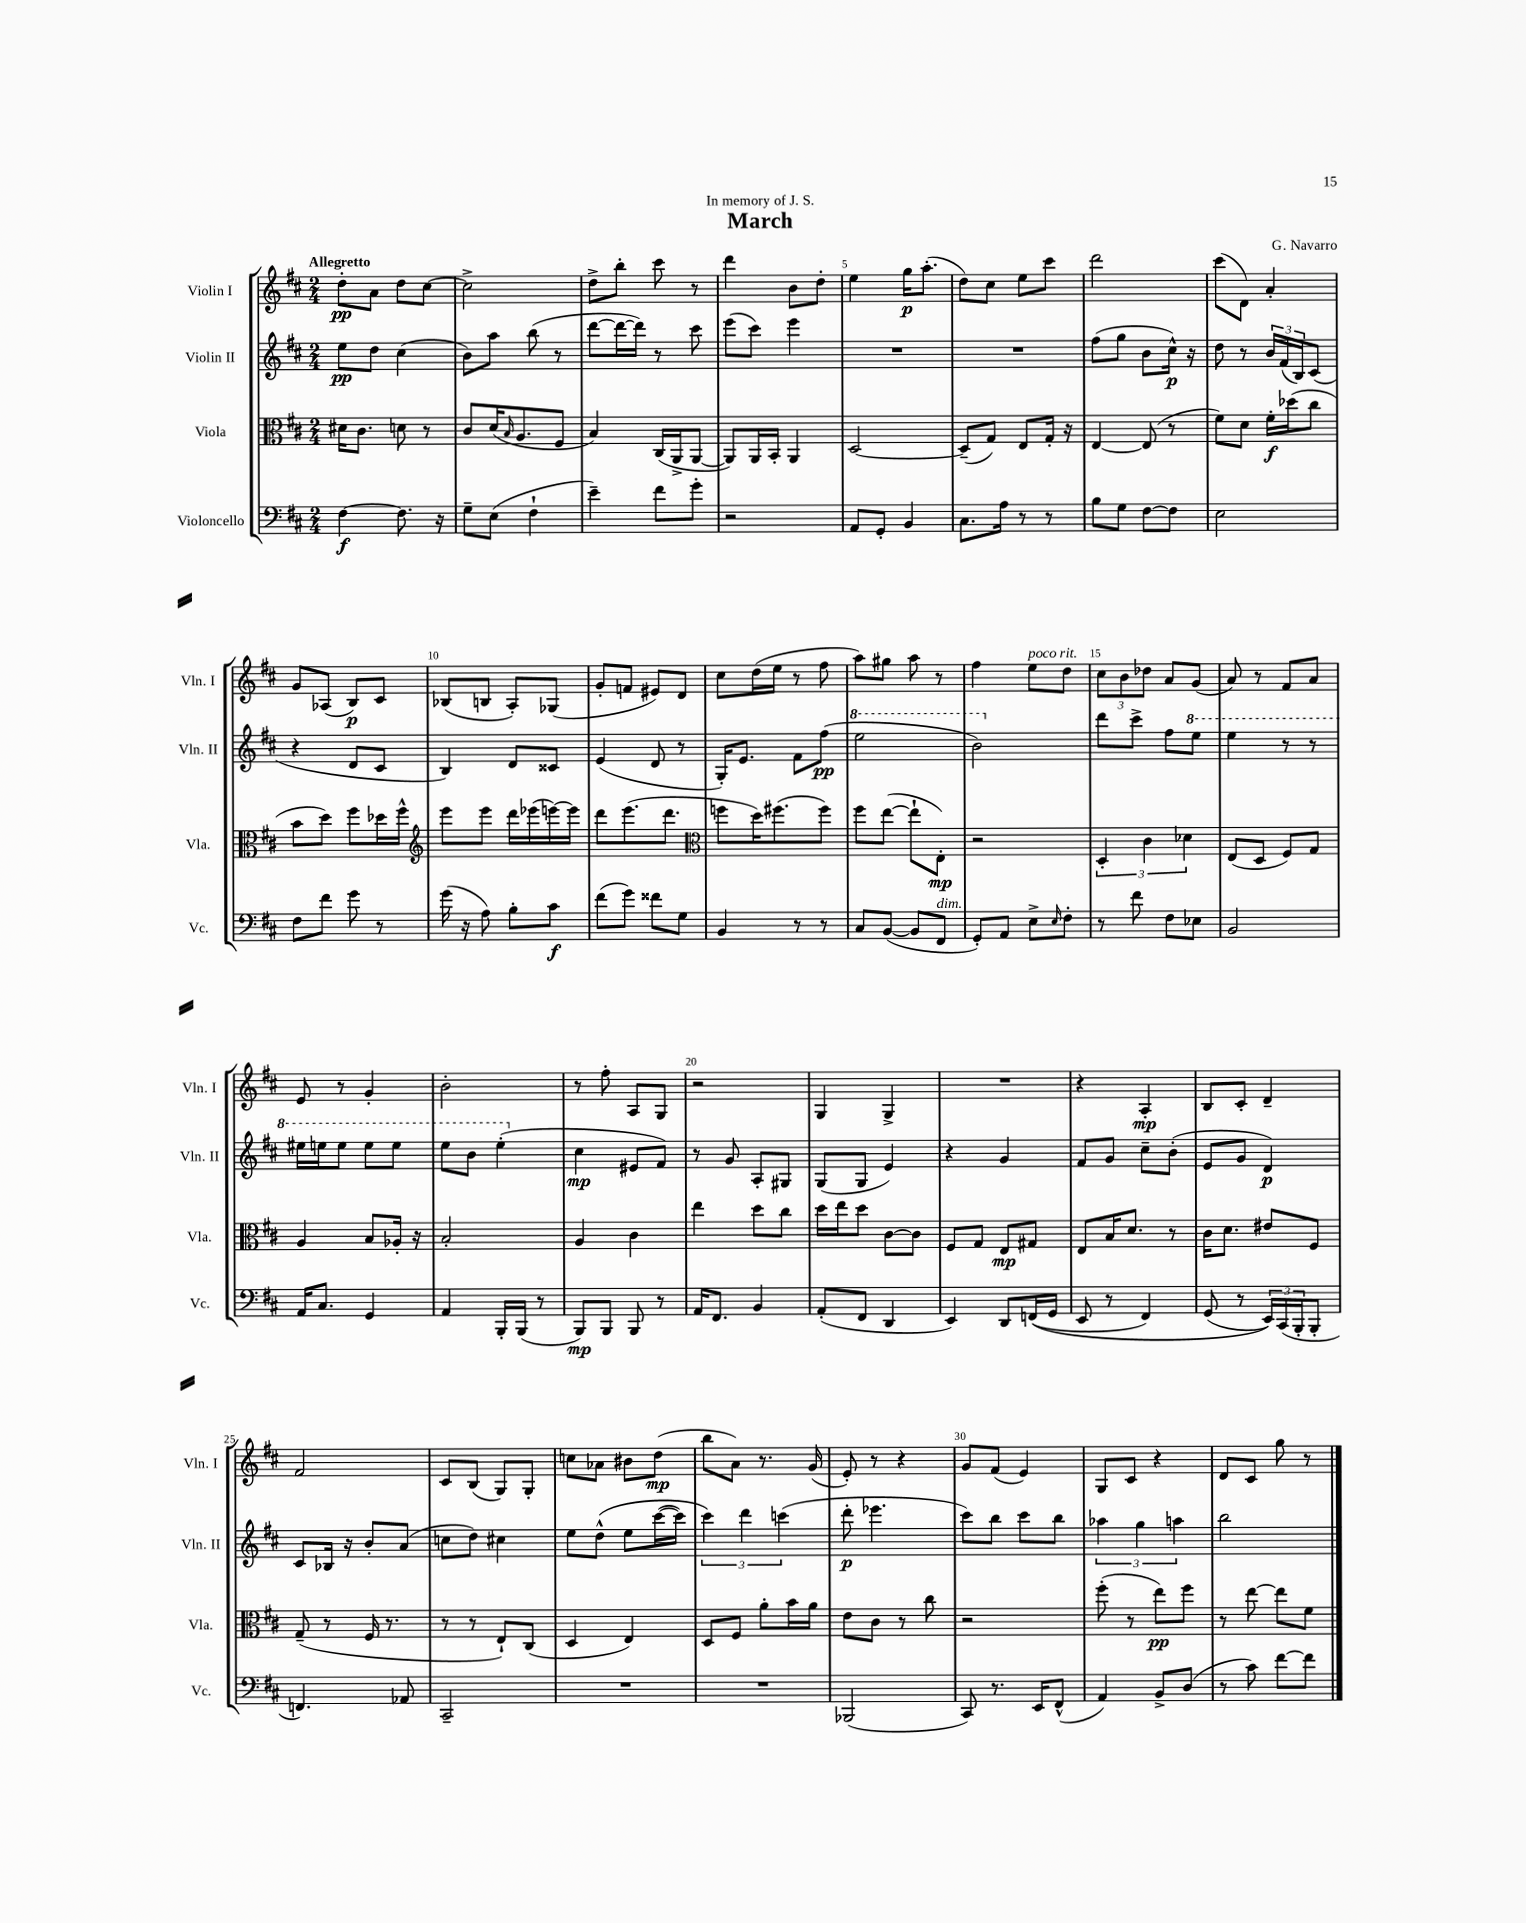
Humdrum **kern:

**kern	**dynam	**kern	**dynam	**kern	**dynam	**kern	**dynam
*part4	*part4	*part3	*part3	*part2	*part2	*part1	*part1
*staff4	*staff4	*staff3	*staff3	*staff2	*staff2	*staff1	*staff1
*I"Violoncello	*	*I"Viola	*	*I"Violin II	*	*I"Violin I	*
*I'Vc.	*	*I'Vla.	*	*I'Vln. II	*	*I'Vln. I	*
*clefF4	*	*clefC3	*	*clefG2	*	*clefG2	*
*k[f#c#]	*	*k[f#c#]	*	*k[f#c#]	*	*k[f#c#]	*
*M2/4	*	*M2/4	*	*M2/4	*	*M2/4	*
=1	=1	=1	=1	=1	=1	=1	=1
!	!	!	!	!	!	!LO:TX:a:B:t=Allegretto	!
[4F#\	f	16d#X\KL	.	8ee\L	pp	8dd'\L	pp
.	.	8.c#\J	.	.	.	.	.
.	.	.	.	8dd\J	.	8a\J	.
8.F#\]	.	8dn\	.	(4cc#\	.	8dd\L	.
.	.	8r	.	.	.	[8cc#\J	.
16r	.	.	.	.	.	.	.
=2	=2	=2	=2	=2	=2	=2	=2
8G~\L	.	8c#/L	.	8b\L)	.	2cc#^\]	.
(8E\J	.	(16d/K	.	8aa\J	.	.	.
.	.	16qqB/	.	.	.	.	.
.	.	8.A/	.	.	.	.	.
4F#`\	.	.	.	(8bb\	.	.	.
.	.	8F#/J	.	8r	.	.	.
=3	=3	=3	=3	=3	=3	=3	=3
4e~\)	.	4B/)	.	[8ddd\L	.	8dd^\L	.
.	.	.	.	16ddd\L_	.	8bb'\J	.
.	.	.	.	16ddd\JJ])	.	.	.
8f#\L	.	(16C#/LL	.	8r	.	8ccc#\	.
.	.	16AA^/J	.	.	.	.	.
8g'\J	.	[8AA/J	.	8ccc#\	.	8r	.
=4	=4	=4	=4	=4	=4	=4	=4
2r	.	8AA/L])	.	(8eee\L	.	4ddd\	.
.	.	16AA/L	.	8ccc#\J)	.	.	.
.	.	16BB'/JJ	.	.	.	.	.
.	.	4AA/	.	4eee\	.	8b\L	.
.	.	.	.	.	.	8dd'\J	.
=5	=5	=5	=5	=5	=5	=5	=5
8AA/L	.	[2D/	.	2r	.	4ee\	.
8GG'/J	.	.	.	.	.	.	.
4BB/	.	.	.	.	.	16gg\KL	p
.	.	.	.	.	.	(8.aa'\J	.
=6	=6	=6	=6	=6	=6	=6	=6
8.C#\L	.	(8D~/L]	.	2r	.	8dd\L)	.
.	.	8G/J)	.	.	.	8cc#\J	.
16A\Jk	.	.	.	.	.	.	.
8r	.	8E/L	.	.	.	8ee\L	.
8r	.	16G'/Jk	.	.	.	8ccc#\J	.
.	.	16r	.	.	.	.	.
=7	=7	=7	=7	=7	=7	=7	=7
8B\L	.	[4E/	.	(8ff#\L	.	2ddd\	.
8G\J	.	.	.	8gg\J	.	.	.
[8F#\L	.	(8E/]	.	8b\L	.	.	.
8F#\J]	.	8r	.	16cc#^^\Jk)	p	.	.
.	.	.	.	16r	.	.	.
=8	=8	=8	=8	=8	=8	=8	=8
2E\	.	8f#\L)	.	8dd\	.	(8ccc#\L	.
.	.	8d\J	.	8r	.	8d\J)	.
.	.	16f#'\LL	f	24b/LL	.	4a'/	.
.	.	.	.	(24f#/	.	.	.
.	.	(16dd-X\J	.	.	.	.	.
.	.	.	.	24B/J)	.	.	.
.	.	8cc#\J	.	(8c#/J	.	.	.
!!LO:LB:g=z
=9	=9	=9	=9	=9	=9	=9	=9
8F#\L	.	8b\L	.	4r	.	8g/L	.
8f#\J	.	8dd\J)	.	.	.	(8A-X/J	.
8g\	.	8ff#\L	.	8d/L	.	8B/L)	p
8r	.	16dd-X\L	.	8c#/J	.	8c#/J	.
.	.	16ff#^^\JJ	.	.	.	.	.
=10	=10	=10	=10	=10	=10	=10	=10
*	*	*clefG2	*	*	*	*	*
(16g\	.	8eee\L	.	4B/)	.	(8B-X/L	.
16r	.	.	.	.	.	.	.
8A\)	.	8eee\J	.	.	.	8Bn/J	.
8B'\L	.	16ddd\LL	.	8d/L	.	8A'/L)	.
.	.	(16eee-X\	.	.	.	.	.
8c#\J	f	[16eeen\)	.	8c##X/J	.	(8G-X/J	.
.	.	16eee\JJ]	.	.	.	.	.
=11	=11	=11	=11	=11	=11	=11	=11
(8f#\L	.	8ddd\L	.	(4e/	.	8g'/L	.
8g\J)	.	(8.eee\	.	.	.	8fn/J	.
8f##X\L	.	.	.	8d/	.	8e#X/L)	.
.	.	8.ddd\J	.	.	.	.	.
8G\J	.	.	.	8r	.	8d/J	.
=12	=12	=12	=12	=12	=12	=12	=12
*	*	*clefC3	*	*	*	*	*
4BB/	.	8ffn\L	.	16G'/KL)	.	8cc#\L	.
.	.	.	.	8.e/J	.	.	.
.	.	16dd\K)	.	.	.	(16dd\L	.
.	.	(8.ff#X\	.	.	.	16ee\JJ	.
8r	.	.	.	8f#\L	.	8r	.
8r	.	8ff#\J)	.	(8ff#\J	pp	8ff#\	.
=13	=13	=13	=13	=13	=13	=13	=13
*	*	*	*	*8va	*	*	*
8C#/L	.	8ff#\L	.	2eee\	.	8aa\L)	.
([8BB/J	.	([8ee\J	.	.	.	8gg#X\J	.
8BB/L]	.	8ee`\L]	.	.	.	8aa\	.
!LO:TX:a:i:t=dim.	!	!	!	!	!	!	!
8FF#/J	.	8E'\J)	mp	.	.	8r	.
=14	=14	=14	=14	=14	=14	=14	=14
8GG'/L)	.	2r	.	2bb\)	.	4ff#\	.
8AA/J	.	.	.	.	.	.	.
!	!	!	!	!	!	!LO:TX:a:i:t=poco rit.	!
8E^\L	.	.	.	.	.	8ee\L	.
16qqE/	.	.	.	.	.	.	.
8F#'\J	.	.	.	.	.	8dd\J	.
=15	=15	=15	=15	=15	=15	=15	=15
*	*	*	*	*X8va	*	*	*
8r	.	6D'/	.	8ddd\L	.	12cc#\L	.
.	.	.	.	.	.	12b\	.
8f#\	.	.	.	8ccc#^\J	.	.	.
.	.	6c#\	.	.	.	12dd-X\J	.
8F#\L	.	.	.	8ff#\L	.	8a/L	.
.	.	6d-X\	.	.	.	.	.
*	*	*	*	*8va	*	*	*
8E-X\J	.	.	.	8eee\J	.	(8g/J	.
=16	=16	=16	=16	=16	=16	=16	=16
2BB/	.	(8E/L	.	4eee\	.	8a/)	.
.	.	8D/J	.	.	.	8r	.
.	.	8F#/L)	.	8r	.	8f#/L	.
.	.	8G/J	.	8r	.	8a/J	.
!!LO:LB:g=z
=17	=17	=17	=17	=17	=17	=17	=17
16AA/KL	.	4A/	.	16eee#X\LL	.	8e/	.
8.C#/J	.	.	.	16eeen\J	.	.	.
.	.	.	.	8eee\J	.	8r	.
4GG/	.	8B/L	.	8eee\L	.	4g'/	.
.	.	16A-X'/Jk	.	8eee\J	.	.	.
.	.	16r	.	.	.	.	.
=18	=18	=18	=18	=18	=18	=18	=18
4AA/	.	2B'/	.	8eee\L	.	2b'\	.
.	.	.	.	8bb\J	.	.	.
16BBB'/LL	.	.	.	(4eee'\	.	.	.
(16BBB/JJ	.	.	.	.	.	.	.
8r	.	.	.	.	.	.	.
=19	=19	=19	=19	=19	=19	=19	=19
*	*	*	*	*X8va	*	*	*
8BBB/L)	mp	4A/	.	4cc#\	mp	8r	.
8BBB/J	.	.	.	.	.	8ff#'\	.
8BBB/	.	4c#\	.	8e#X/L	.	8A/L	.
8r	.	.	.	8f#/J)	.	8G/J	.
=20	=20	=20	=20	=20	=20	=20	=20
16AA/KL	.	4ee\	.	8r	.	2r	.
8.FF#/J	.	.	.	.	.	.	.
.	.	.	.	8g/	.	.	.
4BB/	.	8dd\L	.	8A'/L	.	.	.
.	.	8cc#\J	.	8G#X/J	.	.	.
=21	=21	=21	=21	=21	=21	=21	=21
(8AA'/L	.	16dd\LL	.	(8G/L	.	4G/	.
.	.	16ee\J	.	.	.	.	.
8FF#/J	.	8dd\J	.	8G/J	.	.	.
4DD/	.	[8c#\L	.	4e/)	.	4G^/	.
.	.	8c#\J]	.	.	.	.	.
=22	=22	=22	=22	=22	=22	=22	=22
4EE/)	.	8F#/L	.	4r	.	2r	.
.	.	8G/J	.	.	.	.	.
8DD/L	.	8E/L	mp	4g/	.	.	.
((16FFn/L	.	8G#X/J	.	.	.	.	.
16GG/JJ	.	.	.	.	.	.	.
=23	=23	=23	=23	=23	=23	=23	=23
8EE/	.	8E/L	.	8f#/L	.	4r	.
8r	.	16B/K	.	8g/J	.	.	.
.	.	8.d/J	.	.	.	.	.
4FF#/)	.	.	.	8cc#~\L	.	4A'/	mp
.	.	8r	.	(8b'\J	.	.	.
=24	=24	=24	=24	=24	=24	=24	=24
(8GG/	.	16c#\KL	.	8e/L	.	8B/L	.
.	.	8.d\J	.	.	.	.	.
8r	.	.	.	8g/J	.	8c#'/J	.
24EE/LL))	.	8e#X/L	.	4d/)	p	4d~/	.
(24CC#/	.	.	.	.	.	.	.
24BBB'/J	.	.	.	.	.	.	.
8BBB'/J	.	8F#/J	.	.	.	.	.
!!LO:LB:g=z
=25	=25	=25	=25	=25	=25	=25	=25
4.FFn/)	.	(8G~/	.	8c#/L	.	2f#/	.
.	.	8r	.	16B-X/Jk	.	.	.
.	.	.	.	16r	.	.	.
.	.	16F#/	.	8b'/L	.	.	.
.	.	8.r	.	.	.	.	.
8AA-X/	.	.	.	(8a/J	.	.	.
=26	=26	=26	=26	=26	=26	=26	=26
2CC#~/	.	8r	.	8ccn\L	.	8c#/L	.
.	.	8r	.	8dd\J)	.	(8B/J	.
.	.	8E`/L)	.	4cc#X\	.	8G/L)	.
.	.	(8C#/J	.	.	.	8G'/J	.
=27	=27	=27	=27	=27	=27	=27	=27
2r	.	4D/	.	8ee\L	.	8ccn\L	.
.	.	.	.	(8dd^^\J	.	8a-X\J	.
.	.	4E/)	.	8ee\L	.	8b#X\L	.
.	.	.	.	([16ccc#\L	.	(8dd\J	mp
.	.	.	.	16ccc#\JJ])	.	.	.
=28	=28	=28	=28	=28	=28	=28	=28
2r	.	8D/L	.	6ccc#\)	.	8bb\L	.
.	.	8F#/J	.	.	.	8a\J)	.
.	.	.	.	6ddd\	.	.	.
.	.	8a'\L	.	.	.	8.r	.
.	.	.	.	(6cccn\	.	.	.
.	.	16b\L	.	.	.	.	.
.	.	16a\JJ	.	.	.	(16g/	.
=29	=29	=29	=29	=29	=29	=29	=29
(2BBB-X/	.	8e\L	.	8ddd'\	p	8e'/)	.
.	.	8c#\J	.	4.eee-X\	.	8r	.
.	.	8r	.	.	.	4r	.
.	.	8cc#\	.	.	.	.	.
=30	=30	=30	=30	=30	=30	=30	=30
8CC#/)	.	2r	.	8ccc#\L)	.	8g/L	.
8.r	.	.	.	8bb\J	.	(8f#/J	.
.	.	.	.	8ccc#\L	.	4e/)	.
16EE/KL	.	.	.	.	.	.	.
(8FF#^^/J	.	.	.	8bb\J	.	.	.
=31	=31	=31	=31	=31	=31	=31	=31
4AA/)	.	(8ff#'\	.	6aa-X\	.	8G/L	.
.	.	8r	.	.	.	8c#/J	.
.	.	.	.	6gg\	.	.	.
8BB^/L	.	8ee\L)	pp	.	.	4r	.
.	.	.	.	6aan\	.	.	.
(8D/J	.	8ff#\J	.	.	.	.	.
=32	=32	=32	=32	=32	=32	=32	=32
8r	.	8r	.	2bb\	.	8d/L	.
8c#\)	.	[8ee\	.	.	.	8c#/J	.
[8f#\L	.	8ee\L]	.	.	.	8gg\	.
8f#\J]	.	8f#\J	.	.	.	8r	.
==	==	==	==	==	==	==	==
*-	*-	*-	*-	*-	*-	*-	*-
